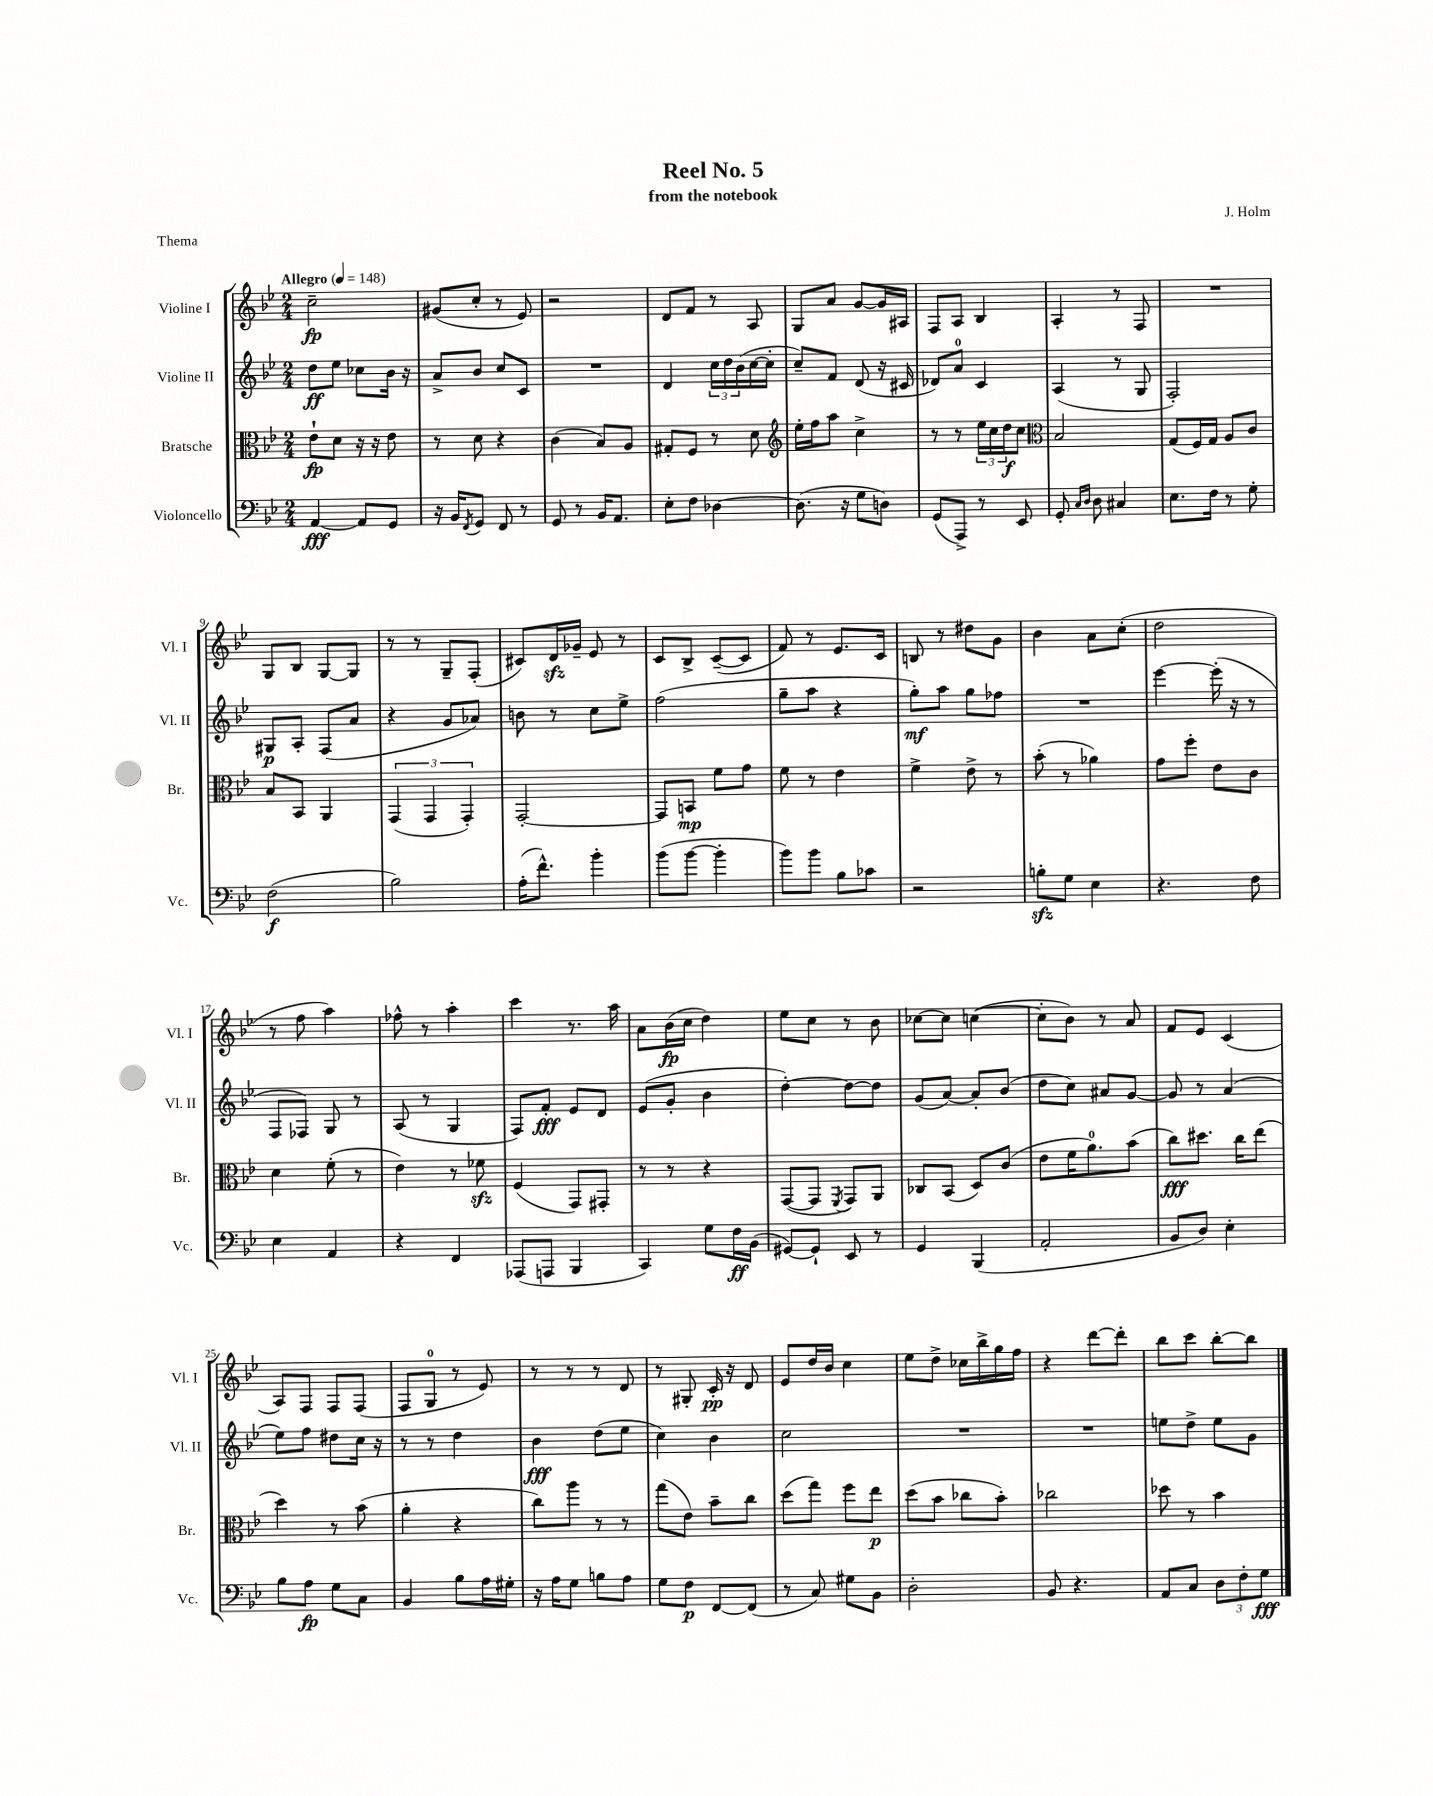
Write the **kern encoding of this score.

**kern	**kern	**kern	**kern
*staff4	*staff3	*staff2	*staff1
*clefF4	*clefC3	*clefG2	*clefG2
*k[b-e-]	*k[b-e-]	*k[b-e-]	*k[b-e-]
*M2/4	*M2/4	*M2/4	*M2/4
*MM148	*MM148	*MM148	*MM148
[4AA	8e-`	8dd	2cc~
.	8d	8ee-	.
8AA]	16r	8cc-	.
.	16r	.	.
8GG	8e-	16b-	.
.	.	16r	.
=	=	=	=
16r	8r	8a^	(8g#
16BB-	.	.	.
8qFF	.	.	.
8GG	8d	8b-	8cc'
8FF	4r	8cc	8r
8r	.	8c	8e-)
=	=	=	=
8GG	(4c	2r	2r
8r	.	.	.
16BB-	8B-)	.	.
8.AA	.	.	.
.	8A	.	.
=	=	=	=
8E-'	8G#'	4d	8d
8F	8F	.	8f
[4D-	8r	24cc	8r
.	.	24dd	.
.	.	(24b-	.
.	8d	[16cc	8A
.	.	16cc']	.
=	=	=	=
*	*clefG2	*	*
(8.D-]	16ee-'	8cc~)	8G
.	16ff	.	.
.	8aa	8f	8a
16r	.	.	.
8G	4cc^	(8d	[8g
8D)	.	16r	16g]
.	.	16c#	16A#
=	=	=	=
(8GG	8r	8d-)	8F
8AAA^)	8r	8a	8A
8r	24ee-	4c	4B-
.	24cc	.	.
.	24dd	.	.
8EE-	8cc	.	.
=	=	=	=
*	*clefC3	*	*
8GG'	2B-	(4A	4A'
16qqC	.	.	.
16qqD	.	.	.
8D	.	.	.
4C#	.	8r	8r
.	.	8G	8F
=	=	=	=
8.E-	(8G	2F')	2r
.	16F)	.	.
16F	16G	.	.
8r	8A	.	.
8G'	8c	.	.
=	=	=	=
(2F	8B-	8G#	8G
.	8BB-	8A'	8B-
.	4AA	(8F	[8G
.	.	8a	8G]
=	=	=	=
2B-)	(6GG	4r	8r
.	.	.	8r
.	6GG	.	.
.	.	8g	8G~
.	6GG')	.	.
.	.	8a-)	(8F'
=	=	=	=
(16A'	[2GG'	8b	8c#)
8.f^^)	.	.	.
.	.	8r	16d
.	.	.	16g-~
4b-'	.	8cc	8e-
.	.	8ee-^	8r
=	=	=	=
(8b-	8GG]	(2ff	8c
[8b-	8BB	.	8B-^
4b-']	8f	.	([8c~
.	8g	.	8c]
=	=	=	=
8b-)	8f	8gg~	8f)
8b-	8r	8aa	8r
8B-	4e-	4r	8.e-
8c-	.	.	.
.	.	.	16c
=	=	=	=
2r	4f^	8gg')	8B
.	.	8aa	8r
.	8e-^	8gg	8dd#
.	8r	8ff-	8g
=	=	=	=
8B'	(8b-'	2r	4b-
8G	8r	.	.
4E-	4a-)	.	8a
.	.	.	(8cc'
=	=	=	=
4.r	8g	[4eee-	2dd
.	8ff'	.	.
.	8e-	(16eee-']	.
.	.	16r	.
8F	8c	8r	.
=	=	=	=
4E-	4d	8F	8r
.	.	8F-)	8ff
4AA	(8f'	8G	4aa)
.	8r	8r	.
=	=	=	=
4r	4e-)	(8A	8ff-^^
.	.	8r	8r
4FF	8r	4G	4aa'
.	8f-	.	.
=	=	=	=
(8AAA-	(4F	8F)	4ccc
8AAA	.	8f'	.
4BBB-	8GG)	8e-	8.r
.	8GG#'	8d	.
.	.	.	16aa
=	=	=	=
4CC)	8r	(8e-	8a
.	8r	8g'	(16b-
.	.	.	16cc
8G	4r	4b-	4dd)
16F	.	.	.
(16BB-	.	.	.
=	=	=	=
[8GG#)	([8GG	[4dd')	8ee-
8GG#`]	8GG]	.	8cc
.	8qFF	.	.
8EE-	8GG)	8dd_	8r
8r	8AA	8dd]	8b-
=	=	=	=
4GG	8C-	(8g	[8cc-
.	(8BB-	[8a)	8cc-]
(4BBB-	8D)	8a']	([4cc
.	(8c	(8b-	.
=	=	=	=
2AA'	8e-	8dd	8cc']
.	16f	8cc)	8b-)
.	8.a)	.	.
.	.	8a#	8r
.	(8b-	[8g	8a
=	=	=	=
8BB-	8cc)	8g]	8f
8D)	8.dd#	8r	8e-
4E-'	.	(4a	(4c
.	16cc	.	.
.	(8ee-	.	.
=	=	=	=
8B-	4dd)	8ee-)	8A)
8A	.	8ff	8F
8G	8r	8dd#	8F
8C	(8b-	16cc	(8F
.	.	16r	.
=	=	=	=
4BB-	4a'	8r	8F
.	.	8r	8G
8B-	4r	4dd	8r
16A	.	.	8e-)
16G#'	.	.	.
=	=	=	=
16r	8cc)	4b-	8r
16A	.	.	.
8G	8aa	.	8r
8B	8r	(8dd	8r
8A	8r	8ee-	8d
=	=	=	=
8G	(8gg	4cc)	8r
8F	8e-)	.	8G#'
[8FF	8b-~	4b-	16c'
.	.	.	16r
(8FF]	8cc	.	8d
=	=	=	=
8r	(8dd	2cc	8e-
8C)	8gg)	.	16dd
.	.	.	16b-
8G#	8ff	.	4cc
8BB-	8ee-	.	.
=	=	=	=
2D'	(8dd	2r	8ee-
.	8b-	.	8dd^
.	8cc-	.	16cc-
.	.	.	16bb-^
.	8b-')	.	16gg
.	.	.	16ff
=	=	=	=
8BB-	2cc-	2r	4r
4.r	.	.	.
.	.	.	[8ddd
.	.	.	8ddd']
=	=	=	=
8AA	8dd-	8ee	8bb-
8C	8r	8dd^	8ccc
12D	4b-	8ee	[8bb-'
12F'	.	.	.
.	.	8g	8bb-]
12G	.	.	.
==	==	==	==
*-	*-	*-	*-
